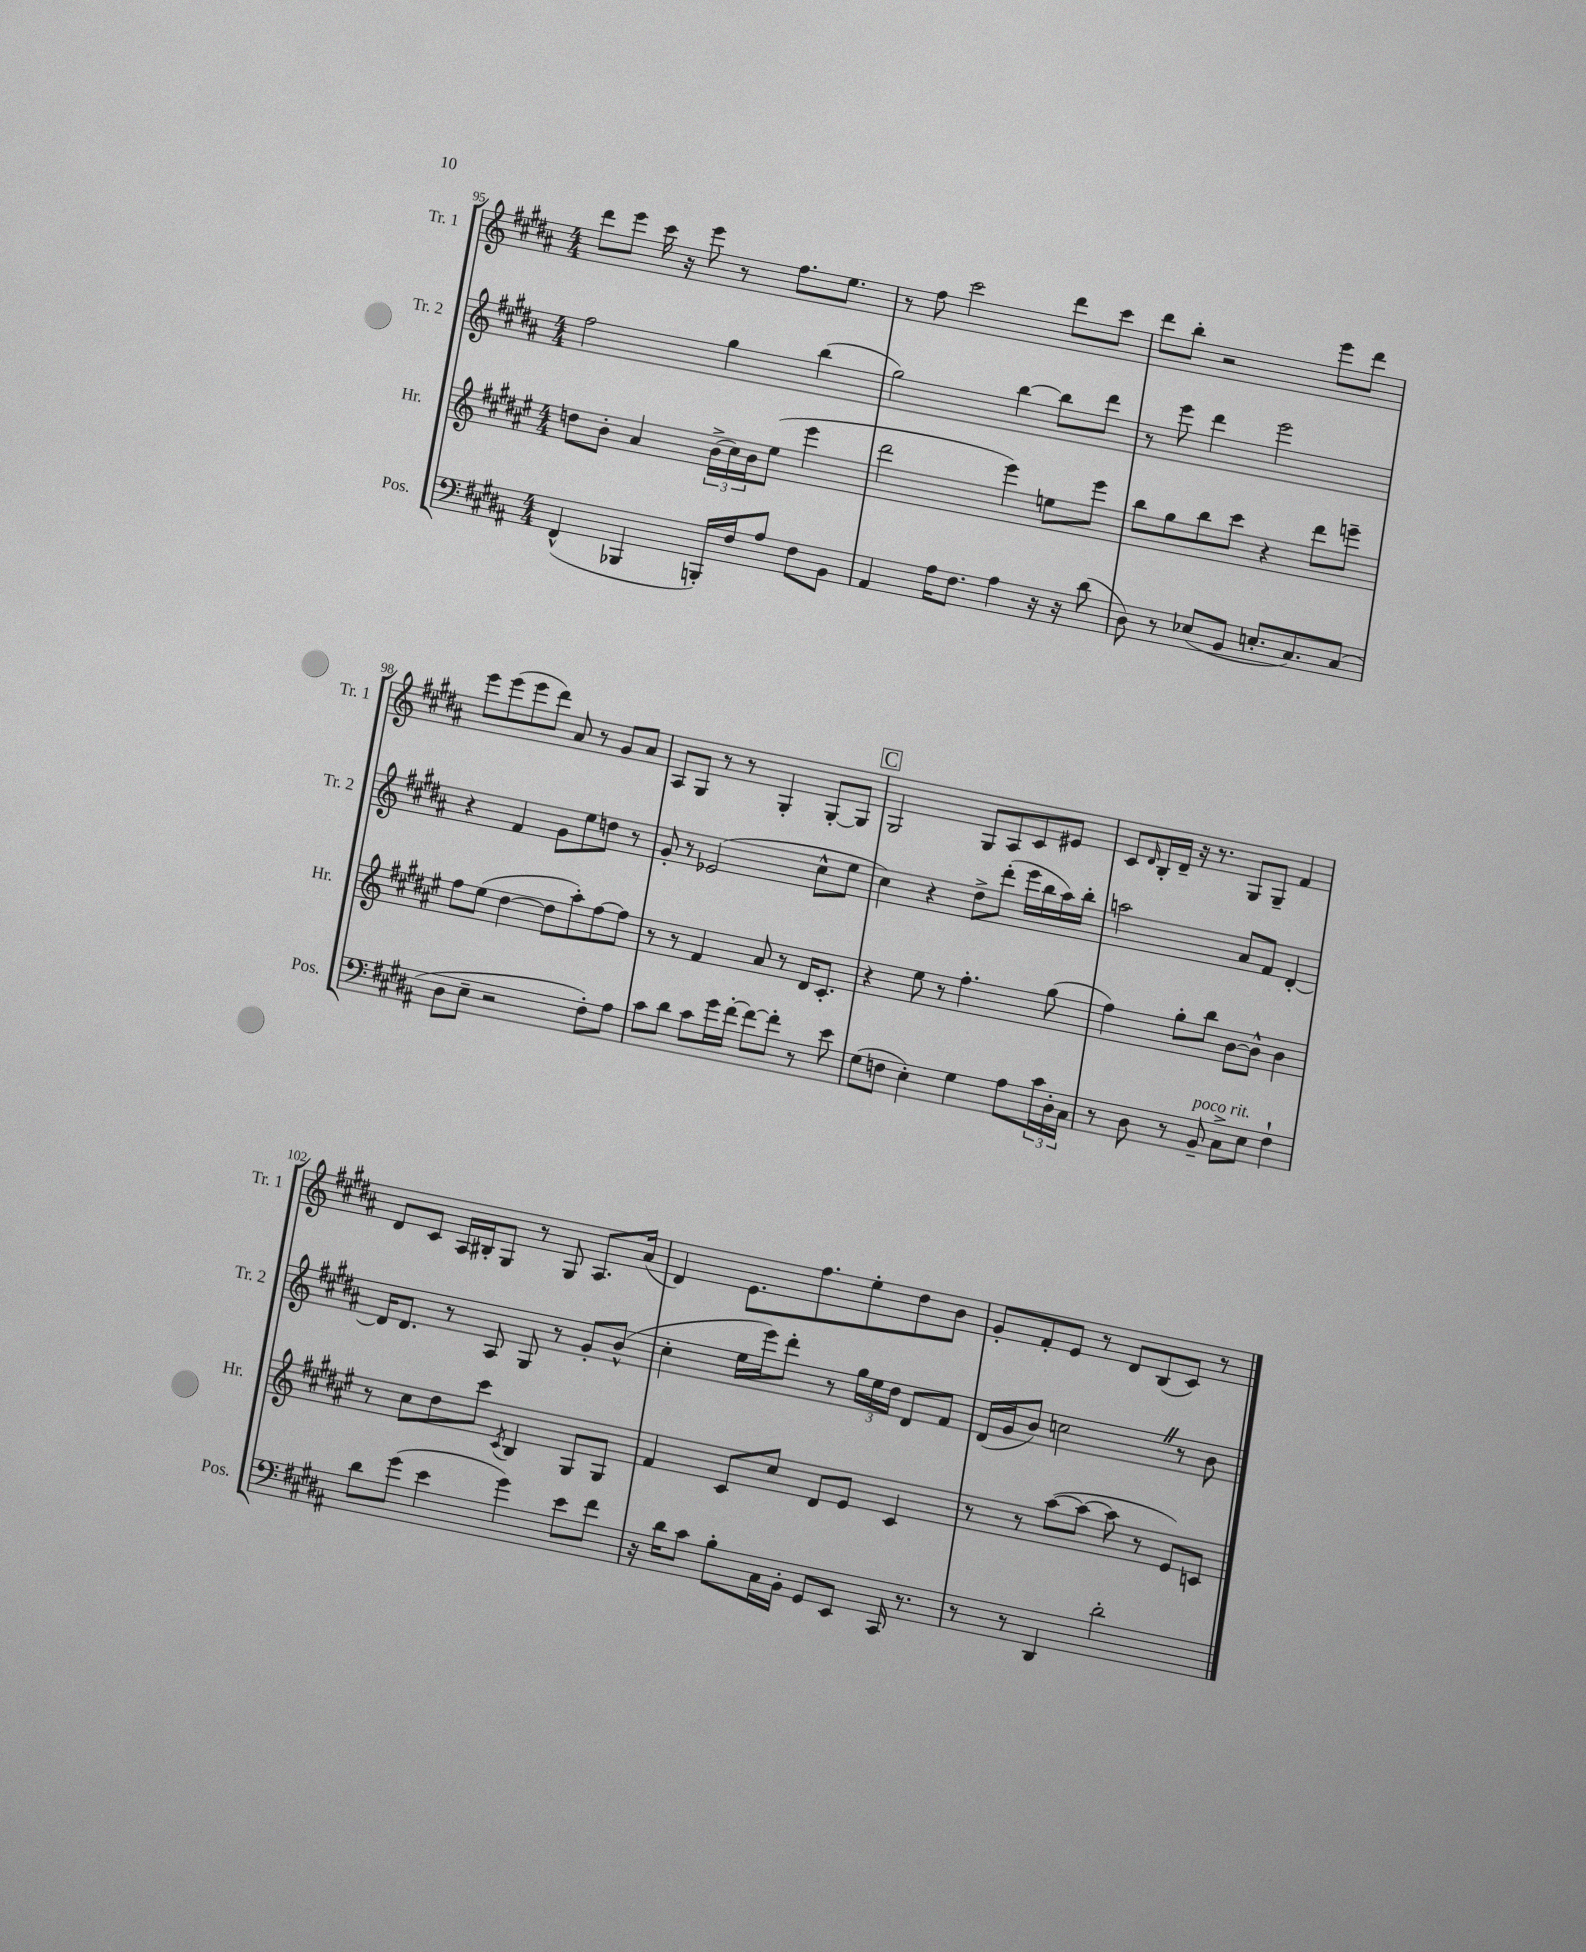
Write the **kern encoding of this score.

**kern	**kern	**kern	**kern
*part4	*part3	*part2	*part1
*staff4	*staff3	*staff2	*staff1
*I"Pos.	*I"Hr.	*I"Tr. 2	*I"Tr. 1
*I'Pos.	*I'Hr.	*I'Tr. 2	*I'Tr. 1
*clefF4	*clefG2	*clefG2	*clefG2
*k[f#c#g#d#a#]	*k[f#c#g#d#a#e#]	*k[f#c#g#d#a#]	*k[f#c#g#d#a#]
*M4/4	*M4/4	*M4/4	*M4/4
=95	=95	=95	=95
(4FF#^^/	8ddn\L	2ff#\	8ddd#\L
.	8b'\J	.	8eee\J
4BBB-X/	4a#/	.	16ccc#\
.	.	.	16r
.	.	.	8eee\
16BBBn'/LL)	(24b^\LL	4gg#\	8r
.	24cc#\)	.	.
16F#/J	.	.	.
.	24b\J	.	.
8A#/J	(8ee#\J	.	8.ff#\L
8F#\L	4eee#\	(4bb\	.
.	.	.	8.ee\J
8BB\J	.	.	.
=96	=96	=96	=96
4AA#/	2ddd#\	2gg#\)	8r
.	.	.	8ff#\
16A#\KL	.	.	2ccc#\
8.F#\J	.	.	.
4A#\	4eee#\)	[4bb\	.
16r	8een\L	8bb\L]	8ddd#\L
16r	.	.	.
(8d#\	8eee#\J	8ddd#\J	8ccc#\J
=97	=97	=97	=97
8D#\)	8bb\L	8r	8ddd#\L
8r	8gg#\	8eee\	8bb'\J
(8E-X/L	8bb\	4ddd#\	2r
8BB/J	8ccc#\J	.	.
8.En'/L	4r	2eee\	.
8.C#/)	.	.	.
.	8ddd#\L	.	8eee\L
(8C#/J	8eeen~\J	.	8ddd#\J
!!LO:LB:g=z
=98	=98	=98	=98
8D#\L	8ff#\L	4r	8eee\L
8E~\J	(8ee#\J	.	(8eee\
2r	[4dd#\	4f#/	8eee\
.	.	.	8ddd#\J)
.	8dd#\L]	8g#\L	8a#/
.	8aa#'\)	8ee\	8r
8F#'\L)	[8ff#\	8ddn\J	8g#/L
8A#\J	8ff#\J]	8r	8a#/J
=99	=99	=99	=99
8c#\L	8r	8g#'/	8A#/L
8d#\J	8r	8r	8G#/J
8c#\L	4f#/	(2e-X/	8r
16g#\L	.	.	8r
[16f#'\JJ	.	.	.
8f#\L_	8a#/	.	4G#'/
8f#'\J]	8r	.	.
8r	16d#/KL	8cc#^^\L	[8G#'/L
.	8.c#'/J	.	.
8e\	.	8ee\J	8G#/J]
!!LO:REH:place=s1:t=C
=100	=100	=100	=100
(8G#\L	4r	4cc#\)	2G#/
8Fn\J	.	.	.
4E'\)	8ee#\	4r	.
.	8r	.	.
4G#\	4.ff#'\	8dd#^\L	8G#/L
.	.	(8ddd#'\J	8A#/
8A#\L	.	16eee\LL	8c#/
.	.	16bb\	.
24c#\L	(8gg#\	16aa#\)	8e#X/J
24D#'\	.	.	.
.	.	16bb'\JJ	.
24C#\JJ	.	.	.
=101	=101	=101	=101
8r	4ff#\)	2aan\	8c#/L
.	.	.	16qqd#/
8D#\	.	.	16B'/L
.	.	.	16d#~/JJ
8r	8gg#'\L	.	16r
.	.	.	8.r
!LO:TX:a:i:t=poco rit.	!	!	!
8BB~/	8bb\J	.	.
8C#^\L	[8b\L	8a#/L	8G#/L
8E\J	8b^^\J]	8f#/J	8G#~/J
4F#`\	4b\	[4d#'/	4f#/
!!LO:LB:g=z
=102	=102	=102	=102
8d#\L	8r	16d#/KL]	8d#/L
.	.	8.d#/J	.
(8g#\J	8cc#\L	.	8c#/J
4e\	8dd#\	8r	16A#/LL
.	.	.	16B#X'/J
.	8ccc#\J	8A#/	8G#/J
.	8qc#/	.	.
4g#\)	4B/	8G#/	8r
.	.	8r	8G#/
8e\L	8G#/L	8g#'/L	8.A#/L
8f#\J	8G#/J	(8b^^/J	.
.	.	.	(16a#/Jk
=103	=103	=103	=103
16r	4f#/	4cc#'\	4d#/)
16d#\KL	.	.	.
8c#\J	.	.	.
8B'\L	8c#/L	16ee\LL	8.e\L
.	.	16eee\J)	.
16C#\L	8cc#/J	8ddd#'\J	.
16BB'\JJ	.	.	8.ff#\
8GG#/L	8d#/L	8r	.
8EE/J	8e#/J	24gg#\LL	8ee'\
.	.	24ee\	.
.	.	24dd#\JJ	.
16CC#/	4c#/	8d#/L	8dd#\
8.r	.	.	.
.	.	8f#/J	8b\J
=104	=104	=104	=104
8r	8r	(16d#/LL	8g#'/L
.	.	16g#/J	.
8r	8r	8b/J)	8f#'/
4DD#/	([8aa#\L	2ccnZ\	8e/J
.	8aa#\J_	.	8r
2d#'\	8aa#\]	.	8d#/L
.	8r	.	(8B/
.	8e#/L)	8r	8c#/J)
.	8cn/J	8b\	8r
==	==	==	==
*-	*-	*-	*-
